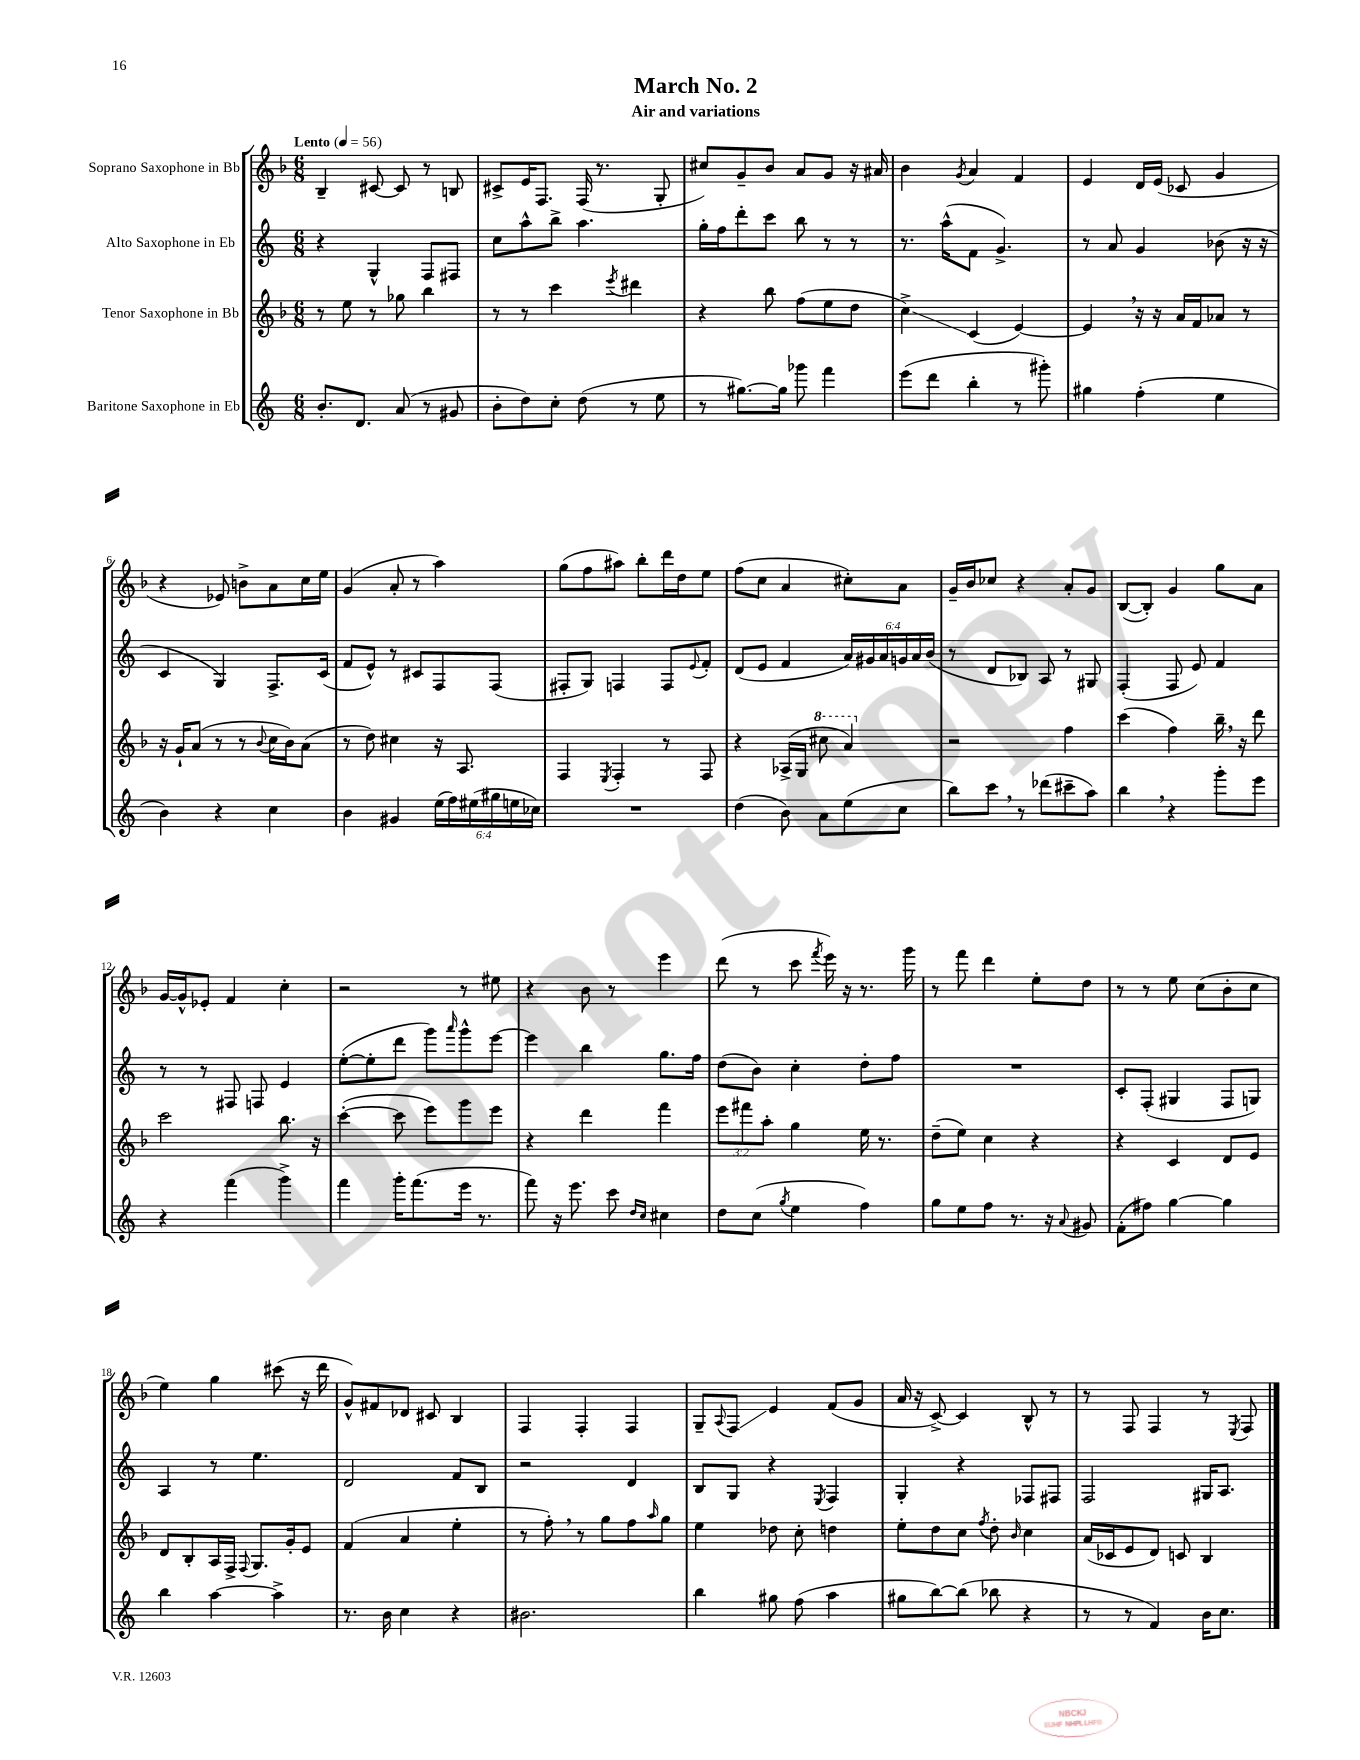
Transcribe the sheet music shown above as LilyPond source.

\header { title = "March No. 2" subtitle = "Air and variations" }
<<
\new StaffGroup <<
\new Staff = "s0" \with { instrumentName = "Soprano Saxophone in Bb" } {
    \clef treble \key f \major \numericTimeSignature \time 6/8 \tempo "Lento" 4 = 56
    bes4-- cis'8~ cis'8 r8 b8 |
    cis'8-> e'16 f8. f16( r8. g8-. |
    cis''8) g'8-- bes'8 a'8 g'8 r16 ais'16 |
    bes'4 \acciaccatura { g'8 } a'4 f'4 |
    e'4 d'16 e'16( ces'8 g'4 |
    r4 ees'8) b'8-> a'8 c''16 e''16 |
    g'4( a'8-. r8 a''4) |
    g''8( f''8 ais''8) bes''8-. d'''16 d''16 e''8 |
    f''8( c''8 a'4 cis''8-.) a'8 |
    g'16-- bes'16 ces''8 r4 a'8-. g'8 |
    bes8~( bes8-.) g'4 g''8 a'8 |
    g'16~ g'16-^ ees'8-. f'4 c''4-. |
    r2 r8 eis''8 |
    r4 bes'8 r8 e'''4 |
    d'''8( r8 c'''8 \acciaccatura { f'''8 } e'''16) r16 r8. g'''16 |
    r8 f'''8 d'''4 e''8-. d''8 |
    r8 r8 e''8 c''8( bes'8-. c''8 |
    e''4) g''4 cis'''8( r16 d'''16 |
    g'8-^) fis'8 des'8 cis'8 bes4 |
    f4 f4-. f4 |
    g8-- \appoggiatura { a8 } f8\glissando e'4 f'8( g'8 |
    a'16 r16 c'8~->) c'4 bes8-^ r8 |
    r8 f8 f4 r8 \acciaccatura { e8 } f8 \bar "|." |
}
\new Staff = "s1" \with { instrumentName = "Alto Saxophone in Eb" } {
    \clef treble \key c \major \numericTimeSignature \time 6/8 \override Staff.TupletNumber.text = #tuplet-number::calc-fraction-text
    r4 g4-^ f8 fis8 |
    c''8 a''8-^ b''8-> a''4. |
    g''16-. f''16 d'''8-. c'''8 b''8 r8 r8 |
    r8. a''16-^( f'8 g'4.->) |
    r8 a'8 g'4 bes'8( r16 r16 |
    c'4 g4) f8.-> c'16( |
    f'8 e'8-^) r8 cis'8 f8 f8( |
    fis8-. g8) f4 f8 \appoggiatura { e'8 } f'8-. |
    d'8( e'8 f'4 \tuplet 6/4 { a'16) gis'16 a'16 g'16 a'16 b'16( } |
    r8 d'8 bes8) a8 r8 gis8 |
    f4-.( f8 e'8) f'4 |
    r8 r8 fis8 f8 e'4 |
    e''8~-.( e''8-. d'''8 g'''8) \grace { a'''16 } g'''8-^ e'''8~ |
    e'''4 b''4 g''8. f''16 |
    d''8( b'8) c''4-. d''8-. f''8 |
    R2. |
    c'8-. f8-.( gis4 f8 g8) |
    a4 r8 e''4. |
    d'2 f'8 b8 |
    r2 d'4 |
    b8 g8 r4 \acciaccatura { e8 } f4 |
    g4-. r4 fes8 fis8 |
    f2 gis16 a8. \bar "|." |
}
\new Staff = "s2" \with { instrumentName = "Tenor Saxophone in Bb" } {
    \clef treble \key f \major \numericTimeSignature \time 6/8 \override Staff.TupletNumber.text = #tuplet-number::calc-fraction-text
    r8 e''8 r8 ges''8 bes''4 |
    r8 r8 c'''4 \acciaccatura { e'''8 } dis'''4 |
    r4 bes''8 f''8( e''8 d''8 |
    c''4->\glissando) c'4( e'4~) |
    e'4 \breathe r16 r16 a'16 f'16 aes'8 r8 |
    r16 g'16-! a'8( r8 r8 \appoggiatura { bes'8 } c''16 bes'16) a'8( |
    r8 d''8) cis''4 r16 a8. |
    f4 \acciaccatura { e8 } f4-. r8 f8 |
    r4 aes16->( g16 \ottava #1 cis'''8 a''4) \ottava #0 |
    r2 f''4 |
    c'''4( f''4) bes''16-- \breathe r16 d'''8 |
    c'''2 bes''8. r16 |
    c'''4~-.( c'''8 e'''8) g'''8 e'''8 |
    r4 d'''4 f'''4 |
    \tuplet 3/2 { e'''8 fis'''8 a''8-. } g''4 e''16 r8. |
    d''8--( e''8) c''4 r4 |
    r4 c'4 d'8 e'8 |
    d'8 bes8-. a16 f16-> \appoggiatura { f8 } g8. g'16-. e'8 |
    f'4( a'4 e''4-. |
    r8 f''8-.) \breathe r8 g''8 f''8 \grace { a''16 } g''8 |
    e''4 des''8 c''8-. d''4 |
    e''8-. d''8 c''8 \acciaccatura { f''8 } d''8-. \grace { bes'16 } c''4 |
    a'16( ces'16 e'8 d'8) c'8 bes4 \bar "|." |
}
\new Staff = "s3" \with { instrumentName = "Baritone Saxophone in Eb" } {
    \clef treble \key c \major \numericTimeSignature \time 6/8 \override Staff.TupletNumber.text = #tuplet-number::calc-fraction-text
    b'8.-. d'8. a'8( r8 gis'8 |
    b'8-. d''8) c''8-. d''8( r8 e''8 |
    r8 gis''8.~) gis''16 ges'''8 f'''4 |
    e'''8( d'''8 b''4-. r8 gis'''8-.) |
    gis''4 f''4-.( e''4 |
    b'4) r4 c''4 |
    b'4 gis'4 \tuplet 6/4 { e''16( f''16) eis''16( gis''16 e''16 ces''16) } |
    R2. |
    d''4( b'8) a'8 e''8( c''8 |
    b''8) c'''8 \breathe r8 des'''8( cis'''8-- a''8) |
    b''4 \breathe r4 g'''8-. e'''8 |
    r4 f'''4( g'''4->) |
    f'''4 g'''16-. f'''8.( e'''16 r8. |
    f'''8) r16 e'''8. c'''8 \grace { d''16 c''16 } cis''4 |
    d''8 c''8( \acciaccatura { g''8 } e''4 f''4) |
    g''8 e''8 f''8 r8. r16 \appoggiatura { a'8 } gis'8 |
    f'8-.( fis''8) g''4~ g''4 |
    b''4 a''4~ a''4-> |
    r8. b'16 c''4 r4 |
    bis'2. |
    b''4 gis''8 f''8( a''4 |
    gis''8 b''8~) b''8( bes''8 r4 |
    r8 r8 f'4) b'16 c''8. \bar "|." |
}
>>
>>
